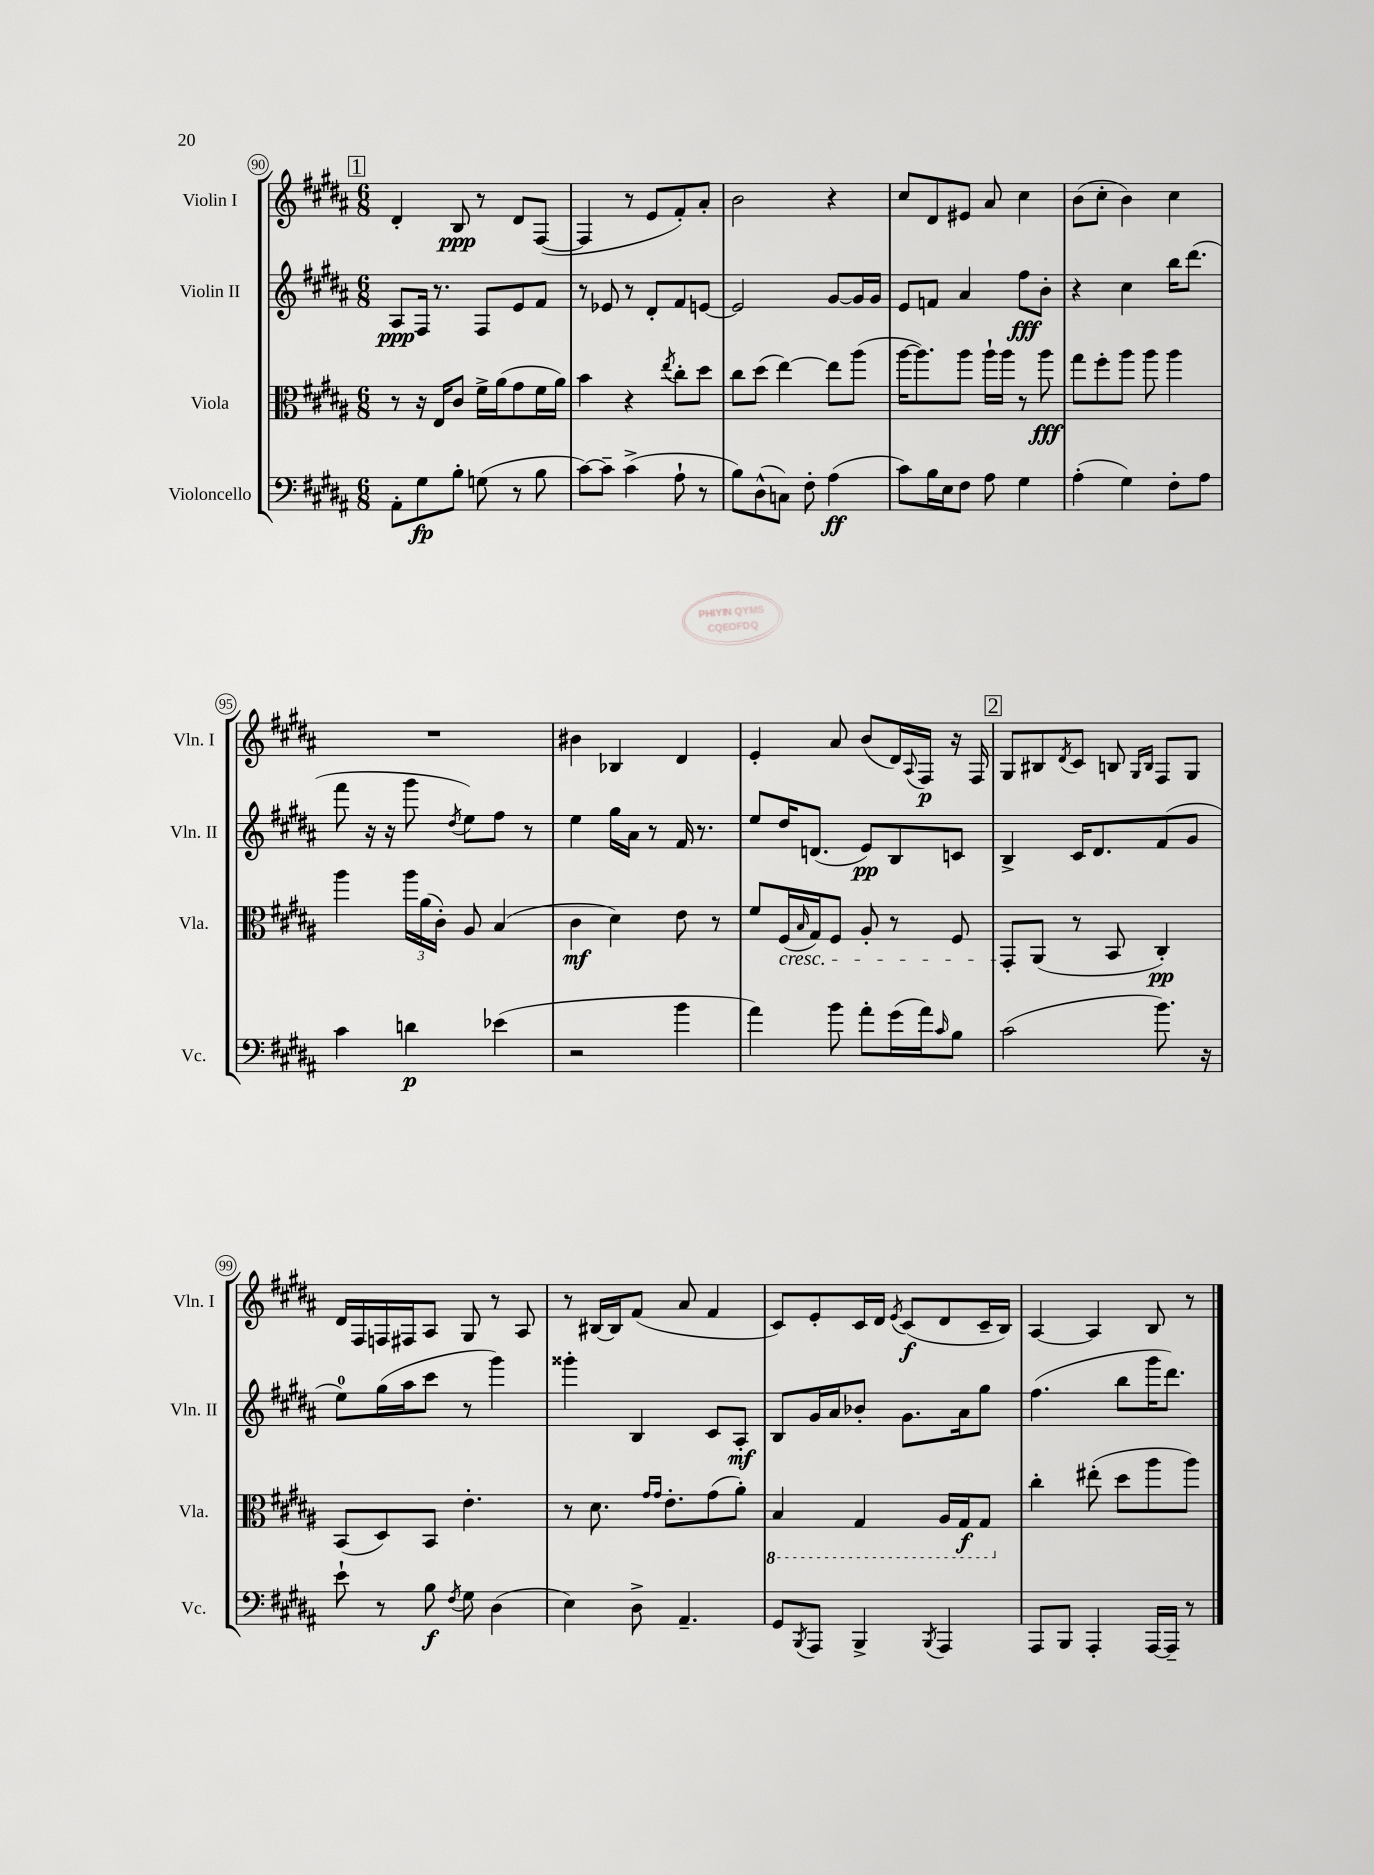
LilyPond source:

<<
\new StaffGroup <<
\new Staff = "s0" \with { instrumentName = "Violin I" shortInstrumentName = "Vln. I" } {
    \clef treble \key b \major \numericTimeSignature \time 6/8
    \mark \markup { \box "1" } dis'4-. b8\ppp r8 dis'8 fis8~( |
    fis4 r8 e'8 fis'8-.) ais'8-. |
    b'2 r4 |
    cis''8 dis'8 eis'8 ais'8 cis''4 |
    b'8( cis''8-. b'4) cis''4 |
    R2. |
    bis'4 bes4 dis'4 |
    e'4-. ais'8 b'8( dis'16) \appoggiatura { ais8 } fis16\p r16 fis16 |
    \mark \markup { \box "2" } gis8 bis8 \acciaccatura { dis'8 } cis'8 b8 \grace { gis16 b16 } fis8 gis8 |
    dis'16 fis16 f16 fis16 ais8 gis8 r8 ais8 |
    r8 bis16~ bis16 fis'8( ais'8 fis'4 |
    cis'8) e'8-. cis'16 dis'16 \acciaccatura { e'8 } cis'8\f( dis'8 cis'16-- b16) |
    ais4~ ais4 b8 r8 \bar "|." |
}
\new Staff = "s1" \with { instrumentName = "Violin II" shortInstrumentName = "Vln. II" } {
    \clef treble \key b \major \numericTimeSignature \time 6/8
    \mark \markup { \box "1" } ais8\ppp fis16 r8. fis8 e'8 fis'8 |
    r8 ees'8 r8 dis'8-. fis'8 e'8~ |
    e'2 gis'8~ gis'16 gis'16 |
    e'8 f'8 ais'4 fis''8\fff b'8-. |
    r4 cis''4 b''16 dis'''8.( |
    fis'''8 r16 r16 gis'''8 \acciaccatura { dis''8 } e''8) fis''8 r8 |
    e''4 gis''16 ais'16 r8 fis'16 r8. |
    e''8 dis''16 d'8.( e'8\pp) b8 c'8 |
    \mark \markup { \box "2" } b4-> cis'16 dis'8. fis'8( gis'8 |
    e''8-0) gis''16( ais''16 cis'''8 r8 gis'''4) |
    gisis'''4-. b4 cis'8 ais8-.\mf |
    b8 gis'16 ais'16 bes'8-. gis'8. ais'16 gis''8 |
    fis''4.( b''8 gis'''16 dis'''8.) \bar "|." |
}
\new Staff = "s2" \with { instrumentName = "Viola" shortInstrumentName = "Vla." } {
    \clef alto \key b \major \numericTimeSignature \time 6/8
    \mark \markup { \box "1" } r8 r16 e16 cis'8 fis'16-> ais'16( gis'8 fis'16 ais'16) |
    b'4 r4 \acciaccatura { e''8 } cis''8-. dis''8 |
    cis''8 dis''8( e''4~) e''8 ais''8( |
    ais''16~ ais''8.) ais''8 ais''16-! ais''16 r8 ais''8\fff |
    gis''8 fis''8-. ais''8 ais''8 ais''4 |
    ais''4 \tuplet 3/2 { ais''16 ais'16( cis'16-.) } ais8 b4( |
    cis'4\mf dis'4) e'8 r8 |
    fis'8 fis16\cresc( \grace { b16 } gis16) fis8 ais8-. r8 fis8 |
    \mark \markup { \box "2" } gis,8-.\! ais,8( r8 b,8 cis4-.\pp) |
    b,8( dis8) b,8 e'4.-. |
    r8 dis'8. \grace { gis'16 gis'16 } e'8.-. gis'8( ais'8-.) |
    \ottava #-1 b,4 gis,4 ais,16 gis,16\f gis,8 \ottava #0 |
    cis''4-. eis''8-.( dis''8 ais''8 ais''8) \bar "|." |
}
\new Staff = "s3" \with { instrumentName = "Violoncello" shortInstrumentName = "Vc." } {
    \clef bass \key b \major \numericTimeSignature \time 6/8
    \mark \markup { \box "1" } ais,8-. gis8\fp b8-. g8( r8 b8 |
    cis'8~) cis'8-- cis'4->( ais8-! r8 |
    b8) dis8-^( c8) fis8-. ais4\ff( |
    cis'8) b16 e16 fis8 ais8 gis4 |
    ais4-.( gis4) fis8-. ais8 |
    cis'4 d'4\p ees'4( |
    r2 b'4 |
    ais'4) b'8 ais'8-. gis'16( ais'16) \grace { cis'16 } b8 |
    \mark \markup { \box "2" } cis'2( b'8.) r16 |
    e'8-! r8 b8\f \acciaccatura { fis8 } gis8 dis4( |
    e4) dis8-> ais,4.-- |
    gis,8 \acciaccatura { b,,8 } ais,,8 b,,4-> \acciaccatura { b,,8 } ais,,4 |
    ais,,8 b,,8 ais,,4-. ais,,16~ ais,,16-- r8 \bar "|." |
}
>>
>>
\layout { \context { \Score currentBarNumber = #90 \override BarNumber.stencil = #(make-stencil-circler 0.1 0.3 ly:text-interface::print) } }
